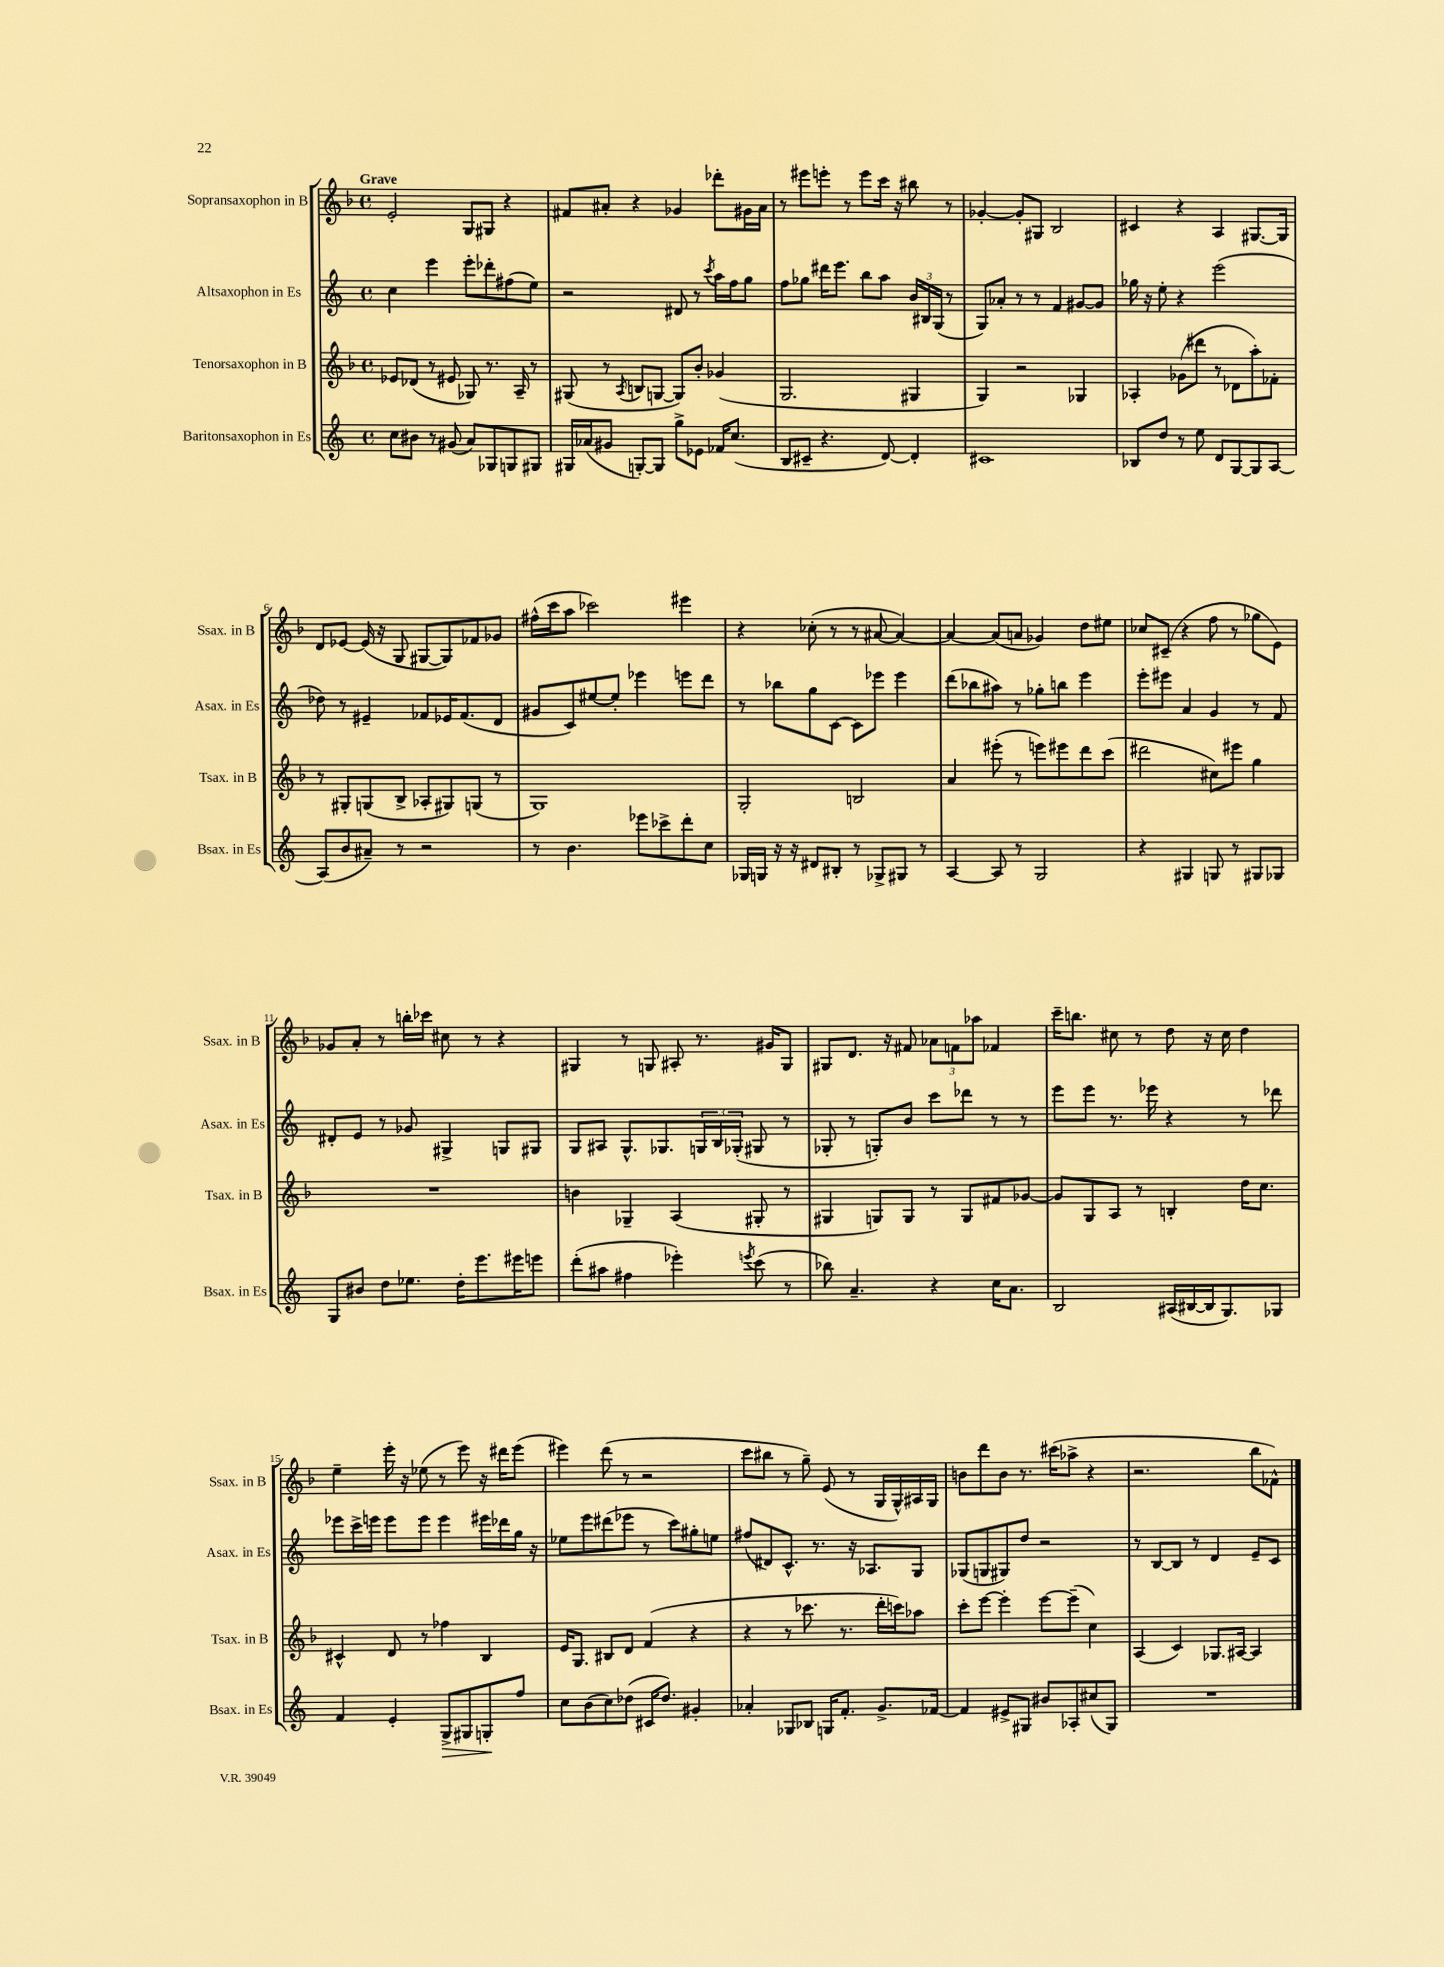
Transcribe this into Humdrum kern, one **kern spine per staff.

**kern	**kern	**kern	**kern
*staff4	*staff3	*staff2	*staff1
*clefG2	*clefG2	*clefG2	*clefG2
*k[]	*k[b-]	*k[]	*k[b-]
*M4/4	*M4/4	*M4/4	*M4/4
*met(c)	*met(c)	*met(c)	*met(c)
8cc\L	8e-/L	4cc\	2e'/
8b#\J	(8d-/J	.	.
8r	8r	4eee\	.
(8g#/	8e#/	.	.
8a/L)	8G-/)	8eee'\L	8G/L
8G-/	8.r	8ddd-'\	8G#/J
8G/	.	(8ff#\	4r
.	16A~/	.	.
8G#/J	8r	8ee\J)	.
=	=	=	=
16G#/LL	(8G#/	2r	8f#/L
(16a-/J	.	.	.
8g#/J	8r	.	8a#'/J
.	8qA/	.	.
[8G'/L)	8B/L	.	4r
8G/]J	[8G/J	.	.
8gg^\L	8G/]L)	8d#/	4g-/
8e-\J	8b-'/J	8r	.
.	.	8qccc/	.
16f-/LK	(4g-/	16aa\LL	8ddd-'\L
(8.cc/J	.	16ff\J	.
.	.	8gg\J	16g#\L
.	.	.	16a#\JJ
=	=	=	=
8B/L	2.G/	8ff\L	8r
8c#~/J	.	8gg-\J	8eee#\L
4.r	.	16ddd#\LK	8eee'\J
.	.	8.eee\J	.
.	.	.	8r
.	.	8bb\L	8eee\L
[8d/)	.	8aa\J	16ccc\Jk
.	.	.	16r
4d'/]	4G#/	24b/LL	8bb#\
.	.	24B#/	.
.	.	(24G/JJ	.
.	.	8r	8r
=	=	=	=
1c#	4G/)	8G/L)	[4g-'/
.	.	8a-'/J	.
.	2r	8r	8g-'/]L
.	.	8r	8G#/J
.	.	4f/	2B-/
.	4G-/	[8g#/L	.
.	.	8g#/]J	.
=	=	=	=
8B-/L	4A-'/	16gg-\	4c#/
.	.	16r	.
8dd/J	.	8ee'\	.
8r	(8g-\L	4r	4r
8ee\	8ddd#\J	.	.
8d/L	8r	(2eee\	4A/
[8G/	8d-\L	.	.
8G/]	8aa'\)	.	[8.G#/L
[8A/J	8f-'\J	.	.
.	.	.	16G#/]Jk
=	=	=	=
(8A/]L	8r	8dd-\)	8d/L
8b/	8G#'/L	8r	[8e-/J
8a#~/J)	(8G/	4e#~/	(16e-/]
.	.	.	16r
8r	8B-^/J	.	8G/
2r	8A-'/L	8f-/L	[8G#/L
.	8G#/)	16e-/K	8G#/])
.	.	(8.f-/	.
.	(8G/J	.	8f-/
.	8r	8d/J	8g-/J
=	=	=	=
8r	1G)	8g#/L	(16ff#^^\LL
.	.	.	16ccc\J
4.b\	.	8c/)	8aa\J
.	.	[8ee#/	2ccc-\)
.	.	8ee#'/]J	.
8eee-\L	.	4eee-\	.
8ccc-^\	.	.	.
8ddd'\	.	8eee\L	4eee#\
8cc\J	.	8ddd\J	.
=	=	=	=
16G-/LL	2G'/	8r	4r
16G/JJ	.	.	.
16r	.	8bb-\L	.
16r	.	.	.
8d#/L	.	8gg\	(8cc-'\
8B#'/J	.	[8c\J	8r
8r	2B/	8c\]L	8r
8G-^/L	.	8eee-\J	[8a#/
8G#/J	.	4eee-\	4a#/_)
8r	.	.	.
=	=	=	=
[4A/	4a/	(8ddd\L	4a#/_
.	.	8bb-\	.
8A/]	(8eee#'\	8aa#\J)	(8a#/]L
8r	8r	8r	8a/J
2G/	8eee\L)	8gg-'\L	4g-/)
.	8eee#\	8bb\J	.
.	8ddd\	4eee\	8dd\L
.	(8ccc\J	.	8ee#\J
=	=	=	=
4r	2ddd#\	8eee'\L	8cc-/L
.	.	8eee#\J	(8c#~/J
4G#/	.	4a/	4r
8G/	8cc#\L)	4g/	8ff\
8r	8eee#\J	.	8r
8G#/L	4gg\	8r	8gg-\L
8G-/J	.	8f/	8e\J)
=	=	=	=
8G/L	1r	8d#'/L	8g-/L
8b#/J	.	8e/J	8a'/J
8dd\L	.	8r	8r
8.ee-\J	.	8g-/	16bb'\LL
.	.	.	16ccc-\JJ
.	.	4G#^/	8cc#\
16dd'\LK	.	.	.
8.eee\	.	.	8r
.	.	8G/L	4r
16eee#\K	.	.	.
8eee\J	.	8G#/J	.
=	=	=	=
(8ddd'\L	4b\	8G/L	4G#/
8aa#\J	.	8A#/J	.
4ff#\	4G-~/	8.G^^/L	8r
.	.	.	8G/
.	.	8.G-/	.
4eee-'\)	(4A/	.	8A#'/
.	.	24G/L	8.r
.	.	24B/	.
.	.	(24G-'/JJ	.
8qeee/	.	.	.
(8ccc\	8G#'/	8G#/	.
.	.	.	16g#/LK
8r	8r	8r	8G/J
=	=	=	=
8bb-\)	4G#/	8G-'/	8G#/L
4.a~/	.	8r	8.d/J
.	8G/L)	8G'/L)	.
.	.	.	16r
.	8G/J	8b/J	8f#/
4r	8r	8ccc\L	12a-\L
.	.	.	12f\
.	8G/L	8ddd-\J	.
.	.	.	12aa-\J
16cc\LK	8f#/	8r	4f-/
8.a\J	.	.	.
.	[8g-/J	8r	.
=	=	=	=
2B/	8g-/]L	8eee\L	16ccc~\LK
.	.	.	8.bb\J
.	8G/	8eee\J	.
.	8A/J	8.r	8cc#\
.	8r	.	8r
.	.	16eee-\	.
(16A#/LL	4B'/	4r	8dd\
[16B#/	.	.	.
16B#/]J	.	.	16r
8.G/)	.	.	16cc#\
.	16dd\LK	8r	4dd\
.	8.cc\J	.	.
8G-/J	.	8ddd-\	.
=	=	=	=
4f/	4c#^^/	8eee-\L	4ee~\
.	.	16ccc^\L	.
.	.	16eee\JJ	.
4e'/	8d/	8eee\L	16eee'\
.	.	.	16r
.	8r	8eee\J	(8ee-\
8G^/L	4ff-\	4eee\	8r
8G#/	.	.	8eee\)
8G'/	4B-/	16eee#\LL	16r
.	.	16ddd-\	16ddd#\LK
8ff/J	.	16gg\JJ	(8eee\J
.	.	16r	.
=	=	=	=
8cc\L	16e/LK	8ee-\L	4eee#\)
.	8.G/J	.	.
(8b\	.	8eee\	.
8cc\)	8B#/L	(8ddd#\	(8ddd\
(8dd-\J	8d/J	8eee-\J	8r
16c#/LK	(4f/	8r	2r
8.dd-/J)	.	.	.
.	.	8ccc\L)	.
4g#'/	4r	8gg#'\	.
.	.	8ee\J	.
=	=	=	=
4a-'/	4r	(8ff#/L	8ccc\L
.	.	8d#/)	8bb#\J
8G-/L	8r	8.c^^/J	8r
8B-/J	8.ccc-\	.	8gg~\)
.	.	8.r	.
16G/LK	.	.	(8e/
8.f'/J	8.r	.	.
.	.	16r	8r
.	.	8.A-/L	.
8.g^/L	16ddd'\LL	.	16G/LL
.	16ccc\J)	.	16G^^/)
.	8aa-\J	8G/J	16A#/
[16f-/Jk	.	.	16G/JJ
=	=	=	=
4f-/]	8ccc'\L	(8G-/L	8b\L
.	[8eee\J	8G/	8ddd\
8e#^/L	4eee'\]	8G#/)	8b\J
8G#/J	.	8dd/J	8.r
8b#/L	[8eee\L	2r	.
.	.	.	(16ccc#\LK
8A-'/	(8eee~\]J	.	8aa-^\J
(8cc#/	4cc\)	.	4r
8G#/J)	.	.	.
=	=	=	=
1r	(4A/	8r	2.r
.	.	[8B/L	.
.	4c/)	8B/]J	.
.	.	8r	.
.	8.G-/L	4d/	.
.	[16A#/Jk	.	.
.	4A#/]	8e~/L	8bb-\L
.	.	8c/J	8f-^^\J)
==	==	==	==
*-	*-	*-	*-
